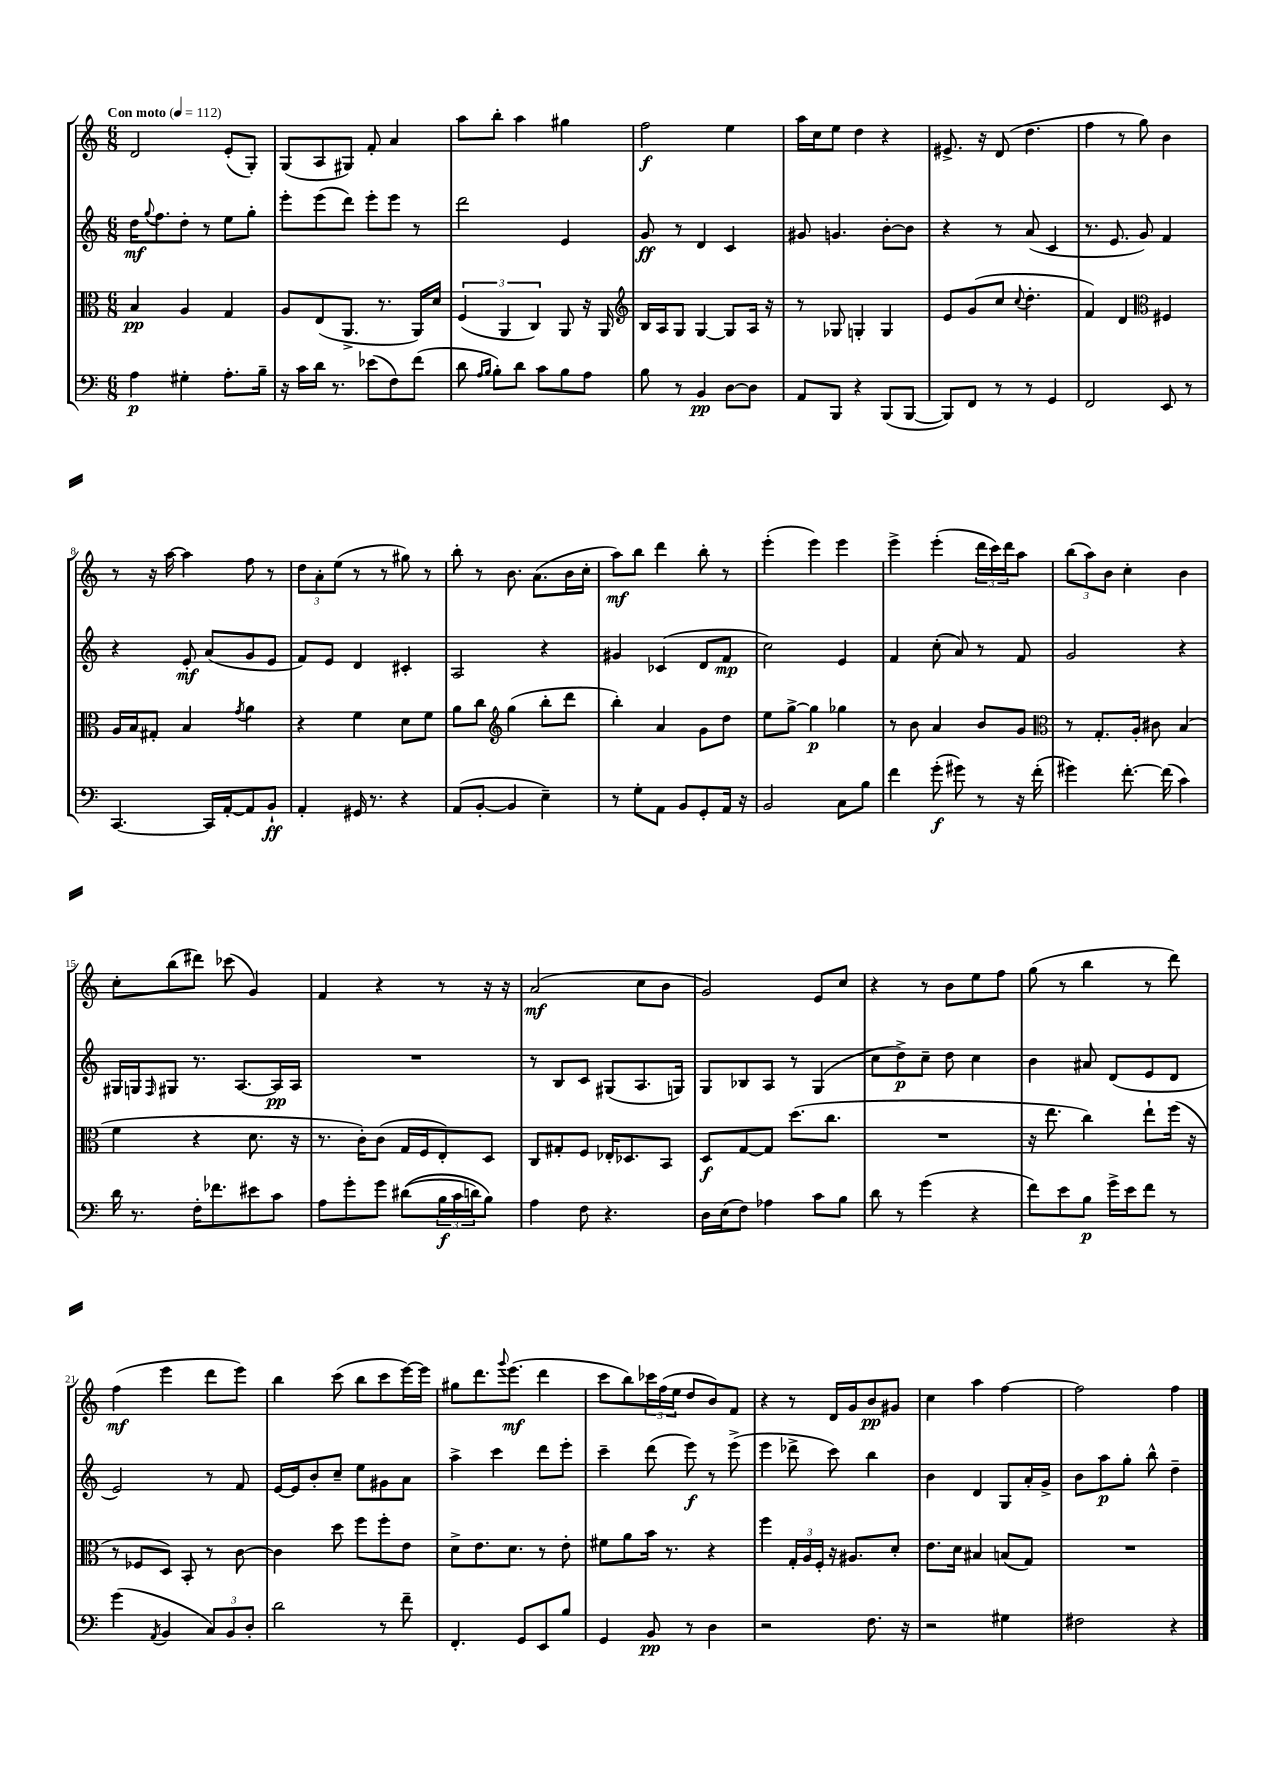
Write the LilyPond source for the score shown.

<<
\new StaffGroup <<
\new Staff = "s0" {
    \clef treble \key c \major \numericTimeSignature \time 6/8 \tempo "Con moto" 4 = 112
    d'2 e'8-.( g8-.) |
    g8( a8 gis8) f'8-. a'4 |
    a''8 b''8-. a''4 gis''4 |
    f''2\f e''4 |
    a''16 c''16 e''8 d''4 r4 |
    eis'8.-> r16 d'8( d''4. |
    f''4 r8 g''8) b'4 |
    r8 r16 a''16~ a''4 f''8 r8 |
    \tuplet 3/2 { d''8 a'8-. e''8( } r8 r8 gis''8) r8 |
    b''8-. r8 b'8. a'8.( b'16 c''16-. |
    a''8\mf) b''8 d'''4 b''8-. r8 |
    e'''4-.( e'''4) e'''4 |
    e'''4-> e'''4-.( \tuplet 3/2 { d'''16 c'''16) d'''16 } a''8 |
    \tuplet 3/2 { b''8( a''8) b'8 } c''4-. b'4 |
    c''8-. b''8( dis'''8) ces'''8( g'4) |
    f'4 r4 r8 r16 r16 |
    a'2\mf( c''8 b'8 |
    g'2) e'8 c''8 |
    r4 r8 b'8 e''8 f''8 |
    g''8( r8 b''4 r8 d'''8) |
    f''4\mf( e'''4 d'''8 e'''8) |
    b''4 c'''8( b''8 c'''8 e'''16~) e'''16 |
    gis''8 d'''8. \appoggiatura { g'''8 } e'''8.\mf( d'''4 |
    c'''8 b''8) \tuplet 3/2 { ces'''16 f''16( e''16 } d''8 b'8) f'8 |
    r4 r8 d'16 g'16 b'8\pp gis'8 |
    c''4 a''4 f''4~ |
    f''2 f''4 \bar "|." |
}
\new Staff = "s1" {
    \clef treble \key c \major \numericTimeSignature \time 6/8
    d''16\mf \appoggiatura { g''8 } f''8. d''8-. r8 e''8 g''8-. |
    e'''8-. e'''8( d'''8) e'''8-. e'''8 r8 |
    d'''2 e'4 |
    g'8\ff r8 d'4 c'4 |
    gis'8 g'4. b'8~-. b'8 |
    r4 r8 a'8( c'4 |
    r8. e'8. g'8) f'4 |
    r4 e'8-.\mf a'8( g'8 e'8 |
    f'8) e'8 d'4 cis'4-. |
    a2 r4 |
    gis'4 ces'4( d'8 f'8\mp |
    c''2) e'4 |
    f'4 c''8-.( a'8) r8 f'8 |
    g'2 r4 |
    gis16 g16 \grace { f16 } gis8 r8. a8.~ a16\pp a16 |
    R2. |
    r8 b8 c'8 gis8( a8. g16) |
    g8 bes8 a8 r8 g4( |
    c''8 d''8->\p) c''8-- d''8 c''4 |
    b'4 ais'8 d'8( e'8 d'8 |
    e'2) r8 f'8 |
    e'16~ e'16 b'8-. c''8-- e''8 gis'8 a'8 |
    a''4-> c'''4 d'''8 e'''8-. |
    c'''4-- d'''8( e'''8\f) r8 e'''8->( |
    e'''4 des'''8-> c'''8) b''4 |
    b'4 d'4 g8 a'16-. g'16-> |
    b'8 a''8\p g''8-. b''8-^ d''4-- \bar "|." |
}
\new Staff = "s2" {
    \clef alto \key c \major \numericTimeSignature \time 6/8
    b4\pp a4 g4 |
    a8 e8( a,8.-> r8. a,16) d'16 |
    \tuplet 3/2 { f4( a,4 c4) } a,8 r16 a,16 |
    \clef treble b16 a16 g8 g4~ g8 a16 r16 |
    r8 ges8 g4-. g4 |
    e'8 g'8( c''8 \appoggiatura { c''8 } d''4.-. |
    f'4) d'4 \clef alto fis4 |
    a16 b16 gis8-. b4 \acciaccatura { g'8 } a'4 |
    r4 f'4 d'8 f'8 |
    a'8 c''8 \clef treble g''4( b''8-. d'''8 |
    b''4-.) a'4 g'8 d''8 |
    e''8 g''8~-> g''4\p ges''4 |
    r8 b'8 a'4 b'8 g'8 |
    \clef alto r8 g8.-. a16-. cis'8 b4( |
    f'4 r4 d'8. r16 |
    r8. c'16-.) c'8( g16 f16 e8-.) d8 |
    c8 gis8-. f8 ees16-. des8. b,8 |
    d8\f g8~ g8 d''8.( c''8. |
    R2. |
    r16 e''8. c''4) e''8-! f''16( r16 |
    r8 fes8 d8) b,8-. r8 c'8~ |
    c'4 d''8 f''8 f''8-. e'8 |
    d'8-> e'8. d'8. r8 e'8-. |
    fis'8 a'8 b'16 r8. r4 |
    f''4 \tuplet 3/2 { g16-. a16 f16-. } r16 ais8. d'8-. |
    e'8. d'16 bis4 b8( g8) |
    R2. \bar "|." |
}
\new Staff = "s3" {
    \clef bass \key c \major \numericTimeSignature \time 6/8
    a4\p gis4-. a8.-. b16-- |
    r16 c'16 d'16 r8. ees'8( f8) f'8( |
    d'8 \grace { a16 b16 } b8-.) d'8 c'8 b8 a8 |
    b8 r8 b,4\pp d8~ d8 |
    a,8 b,,8 r4 b,,8( b,,8~ |
    b,,8) f,8 r8 r8 g,4 |
    f,2 e,8 r8 |
    c,4.~ c,16 a,16~-. a,8 b,8-!\ff |
    a,4-. gis,16 r8. r4 |
    a,8( b,8~-. b,4 e4--) |
    r8 g8-. a,8 b,8 g,8-. a,16 r16 |
    b,2 c8 b8 |
    f'4 g'8-.\f( gis'8) r8 r16 f'16-.( |
    gis'4) f'8.~-. f'16( c'4) |
    d'16 r8. f16-. fes'8. eis'8 c'8 |
    a8 g'8-. g'8 dis'8(\( \tuplet 3/2 { b16\f c'16 d'16) } b8\) |
    a4 f8 r4. |
    d16 e16( f8) aes4 c'8 b8 |
    d'8 r8 g'4( r4 |
    f'8) e'8 b8\p g'16-> e'16 f'8 r8 |
    g'4( \acciaccatura { a,8 } b,4 \tuplet 3/2 { c8) b,8 d8-. } |
    d'2 r8 f'8-- |
    f,4.-. g,8 e,8 b8 |
    g,4 b,8\pp r8 d4 |
    r2 f8. r16 |
    r2 gis4 |
    fis2 r4 \bar "|." |
}
>>
>>
